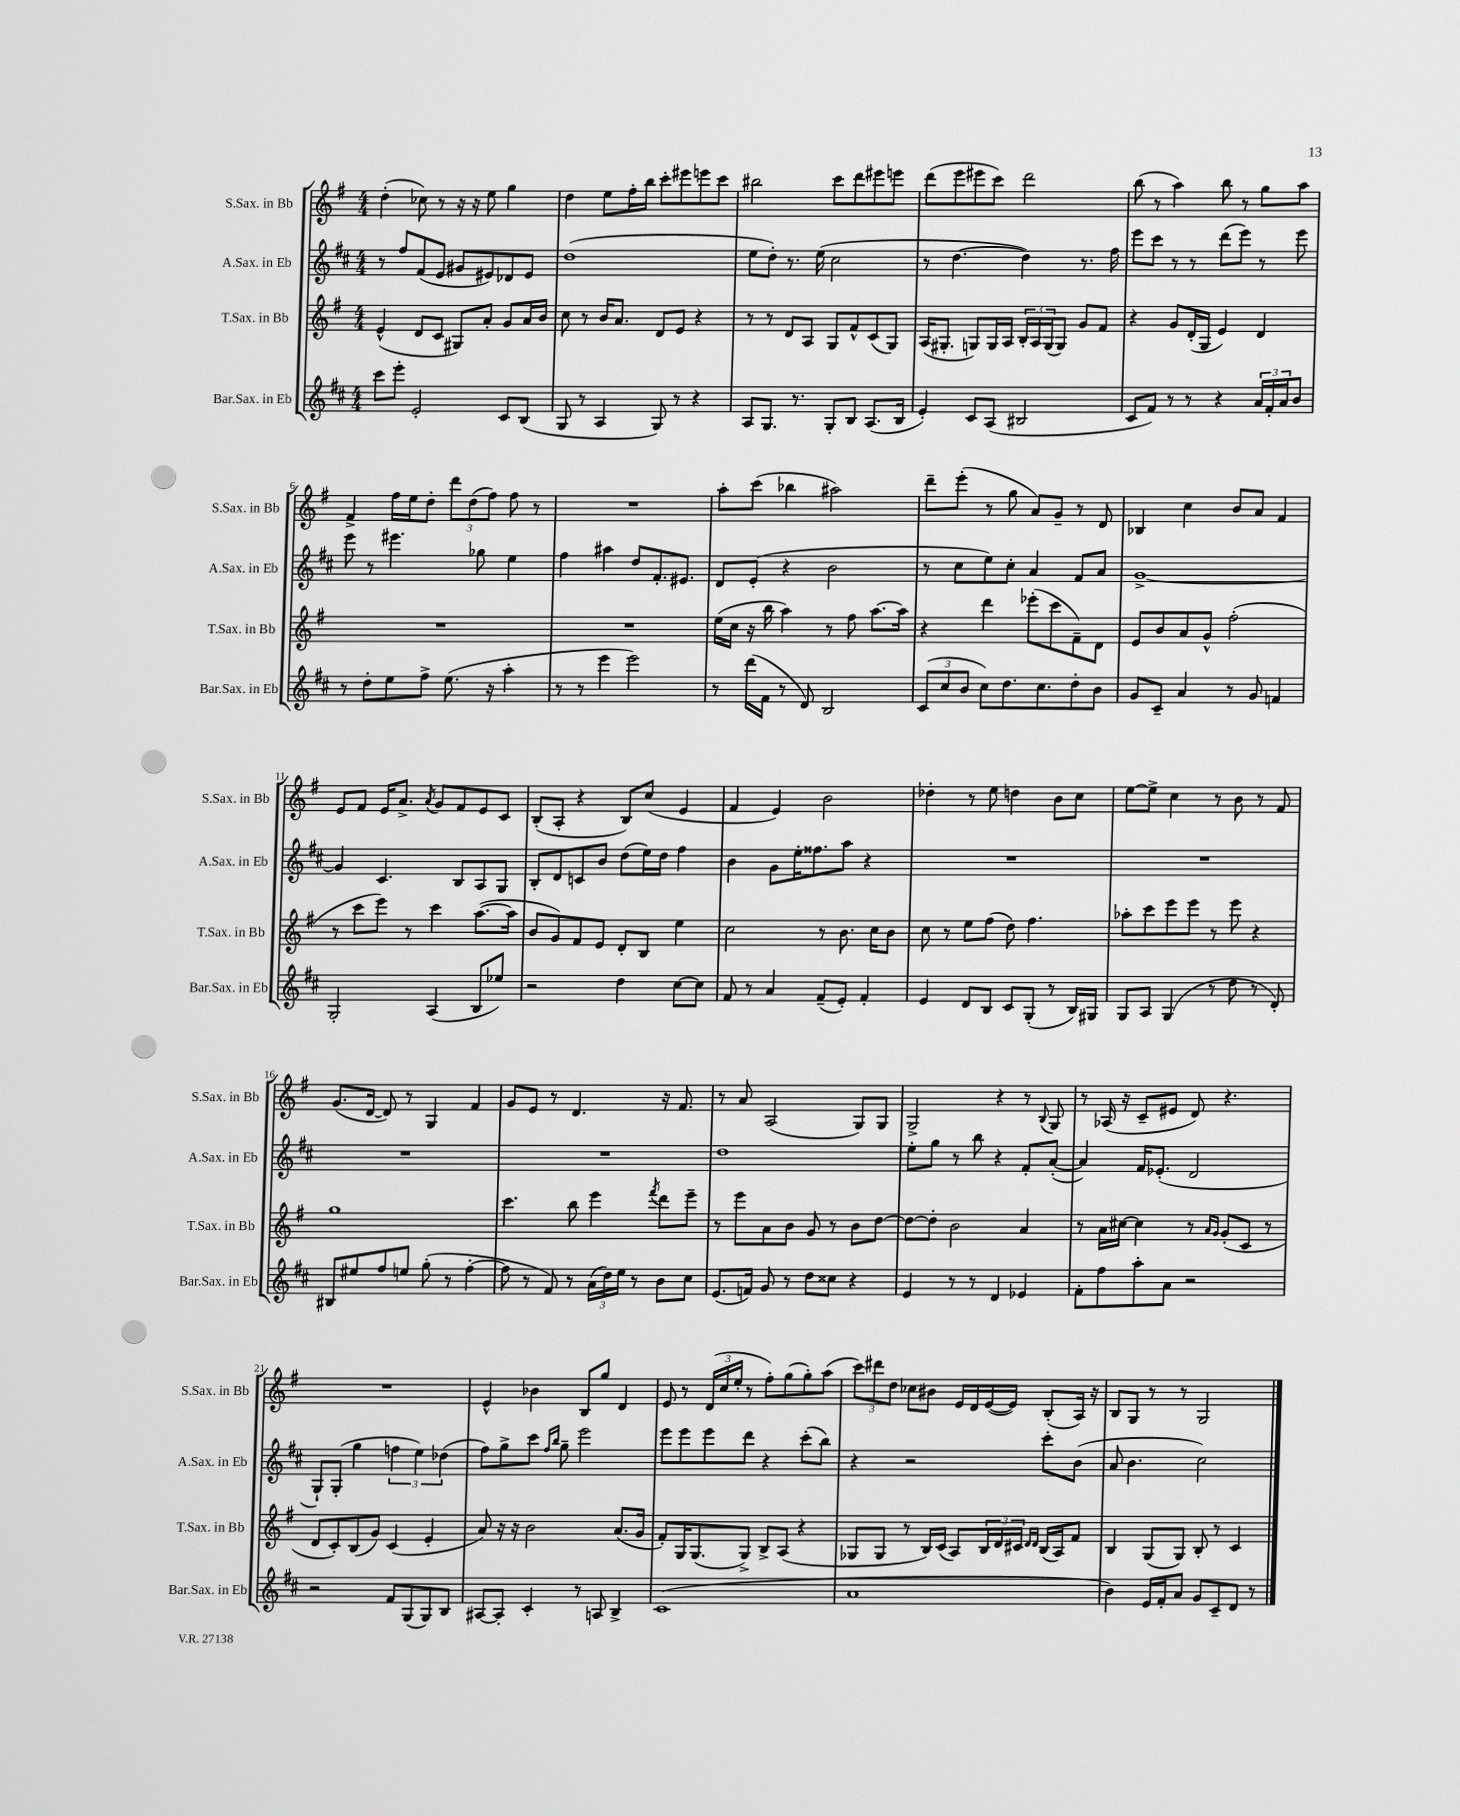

**kern	**kern	**kern	**kern
*staff4	*staff3	*staff2	*staff1
*clefG2	*clefG2	*clefG2	*clefG2
*k[f#c#]	*k[f#]	*k[f#c#]	*k[f#]
*M4/4	*M4/4	*M4/4	*M4/4
8ccc#	(4e^^	8r	(4dd'
8eee'	.	8ff#	.
2e'	8d	(8f#	8cc-)
.	8c	8e	8r
.	8G#)	8g#	16r
.	.	.	16r
.	8a'	8e#)	8ee
8c#	8g	8d-	4gg
(8B	16a	8e#	.
.	16b	.	.
=	=	=	=
8G	8cc	(1dd	4dd
8r	8r	.	.
4A	16b	.	8ee
.	8.a	.	.
.	.	.	16ff#'
.	.	.	16bb
8G)	8d	.	8ccc'
8r	8e	.	8eee#
4r	4r	.	8eee
.	.	.	8ccc
=	=	=	=
8A	8r	8ee	2bb#
8.G	8r	8dd')	.
.	8d	8.r	.
8.r	.	.	.
.	8A	.	.
.	.	(16ee	.
8G'	8G	2cc#	8ccc
8B	8f#^^	.	8ddd
(8.A	(8c	.	8eee#
.	8G)	.	8eee
16B	.	.	.
=	=	=	=
4e')	(16A	8r	(8ddd
.	8.G#'	.	.
.	.	[4.dd	8eee
8c#	8G)	.	8eee#
(8A	16G	.	8ccc)
.	16A	.	.
2B#	24B'	4dd])	2ddd
.	24A	.	.
.	(24G	.	.
.	8G)	.	.
.	8g	8.r	.
.	8f#	.	.
.	.	16ff#	.
=	=	=	=
8c#	4r	8eee	(8bb
8f#)	.	8ccc#	8r
8r	8g	8r	4aa)
8r	(16d'	8r	.
.	16G	.	.
4r	4e)	(8ddd	8bb
.	.	8eee)	8r
24a	4d	8r	8gg
24f#'	.	.	.
24a	.	.	.
8b	.	8eee	8aa
=	=	=	=
8r	1r	8eee	4f#^
8dd'	.	8r	.
8ee	.	4.eee#	16ff#
.	.	.	16ee
8ff#^	.	.	8dd'
(8.ee	.	.	12ddd
.	.	.	(12dd
.	.	8gg-	.
.	.	.	12ff#)
16r	.	.	.
4aa'	.	4ee	8ff#
.	.	.	8r
=	=	=	=
8r	1r	4ff#	1r
8r	.	.	.
4eee	.	4aa#	.
2eee)	.	8dd	.
.	.	8.f#'	.
.	.	8.e#	.
=	=	=	=
8r	(16ee	8d	8aa'
.	16cc	.	.
(16ddd	16r	(8e'	(8ccc
16f#	16bb	.	.
8r	4aa)	4r	4bb-
8d)	.	.	.
2B	8r	2b	2aa#)
.	8ff#	.	.
.	[8.aa	.	.
.	16aa]	.	.
=	=	=	=
(12c#	4r	8r	8ddd~
12cc#	.	.	.
.	.	8cc#	(8eee'
12b	.	.	.
8cc#)	4ddd	8ee)	8r
8.dd	.	8cc#'	8gg
.	(8eee-'	4a	8a)
8.cc#	.	.	.
.	8ccc	.	8g~
8dd'	8f#~)	8f#	8r
8b	8d	8a	8d
=	=	=	=
8g	8e	[1g^	4B-
8c#~	8b	.	.
4a	8a	.	4cc
.	8g^^	.	.
8r	(2ff#'	.	8b
8g	.	.	8a
4f	.	.	4f#
=	=	=	=
2G'	8r	4g]	8e
.	8ccc	.	8f#
.	8eee)	4.c#	16e
.	.	.	8.a^
.	8r	.	.
.	.	.	8qa
(4A	4ccc	.	8g
.	.	8B	8f#
8B	([8.aa	8A	8e
8ee-)	.	8G	8c
.	16aa]	.	.
=	=	=	=
2r	8b	8B'	(8B'
.	8g)	8d	8A'
.	8f#	8c	4r
.	8e	8b	.
4dd	8d'	(8dd	8B)
.	8B	16ee)	(8cc
.	.	16dd	.
[8cc#	4ee	4ff#	4e
8cc#]	.	.	.
=	=	=	=
8f#	2cc	4b	4f#
8r	.	.	.
4a	.	8g	4e)
.	.	16ee'	.
.	.	8.ff##	.
(8f#~	8r	.	2b
8e')	8.b	8aa	.
4f#'	.	4r	.
.	16cc	.	.
.	8b	.	.
=	=	=	=
4e	8cc	1r	4dd-'
.	8r	.	.
8d	8ee	.	8r
8B	(8ff#	.	8ee
8c#	8dd)	.	4dd
(8G'	4.ff#	.	.
8r	.	.	8b
16B)	.	.	8cc
16G#	.	.	.
=	=	=	=
8G	8aa-'	1r	[8ee
8A	8ccc	.	8ee^]
(4G	8eee	.	4cc
.	8eee	.	.
8r	8r	.	8r
8dd	8eee	.	8b
8r	4r	.	8r
8d')	.	.	8f#
=	=	=	=
8B#	1gg	1r	(8.g
8ee#	.	.	.
.	.	.	[16d
8ff#	.	.	8d])
8ee	.	.	8r
(8gg'	.	.	4G
8r	.	.	.
[4ff#'	.	.	4f#
=	=	=	=
8ff#]	4.ccc	1r	8g
8r	.	.	8e
8f#)	.	.	8r
8r	8bb	.	4.d
(24a	4eee	.	.
24dd)	.	.	.
24ee	.	.	.
8r	.	.	.
.	8qfff#	.	.
8b	8ddd	.	16r
.	.	.	8.f#
8cc#	8eee~	.	.
=	=	=	=
(8.e	8r	1dd	8r
.	8eee	.	8a
16f)	.	.	.
8g	8a	.	(2A
8r	8b	.	.
8dd	8g	.	.
8cc##	8r	.	.
4r	8b	.	8G)
.	[8dd	.	8G
=	=	=	=
4e	8dd_	8ee'	2G^
.	8dd']	8gg	.
8r	2b	8r	.
8r	.	8bb	.
4d	.	4r	4r
4e-	4a	8f#'	8r
.	.	.	8qqB
.	.	([8a'	8G
=	=	=	=
8f#'	8r	4a])	8r
8ff#	16a	.	(16A-
.	[16cc#	.	16r
8aa'	4cc#]	16f#	8c~
.	.	(8.e-'	.
8a	.	.	8e#
2r	8r	2d	8d)
.	16qqa	.	.
.	16qqg	.	.
.	(8g'	.	4.r
.	8c	.	.
.	8r	.	.
=	=	=	=
2r	8d	8G`)	1r
.	8c')	(8G'	.
.	(8B	4gg	.
.	8g)	.	.
8f#	(4c	6ff	.
(8G	.	.	.
.	.	6ee)	.
8G)	4e'	.	.
.	.	(6dd-	.
8B	.	.	.
=	=	=	=
[8A#	8a)	8ff#)	4e^^
8A#']	16r	8gg^	.
.	16r	.	.
4c#'	2b	8ccc#	4b-
.	.	16qqff#	.
.	.	16qqbb	.
.	.	8gg~	.
8r	.	2eee	8B
8A	.	.	8gg
4B^	(8.a	.	4d
.	16g	.	.
=	=	=	=
(1c#	8f#')	8eee	8e
.	16G	8eee	8r
.	(8.G	.	.
.	.	8eee	(24d
.	.	.	24cc
.	.	.	24ee'
.	8G^)	8ddd	8r
.	8B^	4r	8ff#')
.	(8A	.	(8gg
.	4r	(8ccc#'	8gg')
.	.	8bb)	(8aa
=	=	=	=
1a	8G-	4r	12ccc)
.	.	.	12ddd#
.	8G-	.	.
.	.	.	12dd
.	8r	2r	8cc-
.	16B)	.	8b#
.	(16c	.	.
.	8A)	.	16e
.	.	.	16d
.	24B	.	([16e
.	24d	.	.
.	.	.	16e])
.	24c#	.	.
.	16qqd	.	.
.	16qqd	.	.
.	(16B	8ccc#'	(8B'
.	16A)	.	.
.	8f#	(8b	16A)
.	.	.	16r
=	=	=	=
4b)	4B	8a	8B
.	.	4.b	8G
16e	(8G	.	8r
16f#'	.	.	.
8a	8G)	.	8r
8g	8B'	2cc#)	2G
8c#~	8r	.	.
8d	4c	.	.
8r	.	.	.
==	==	==	==
*-	*-	*-	*-
